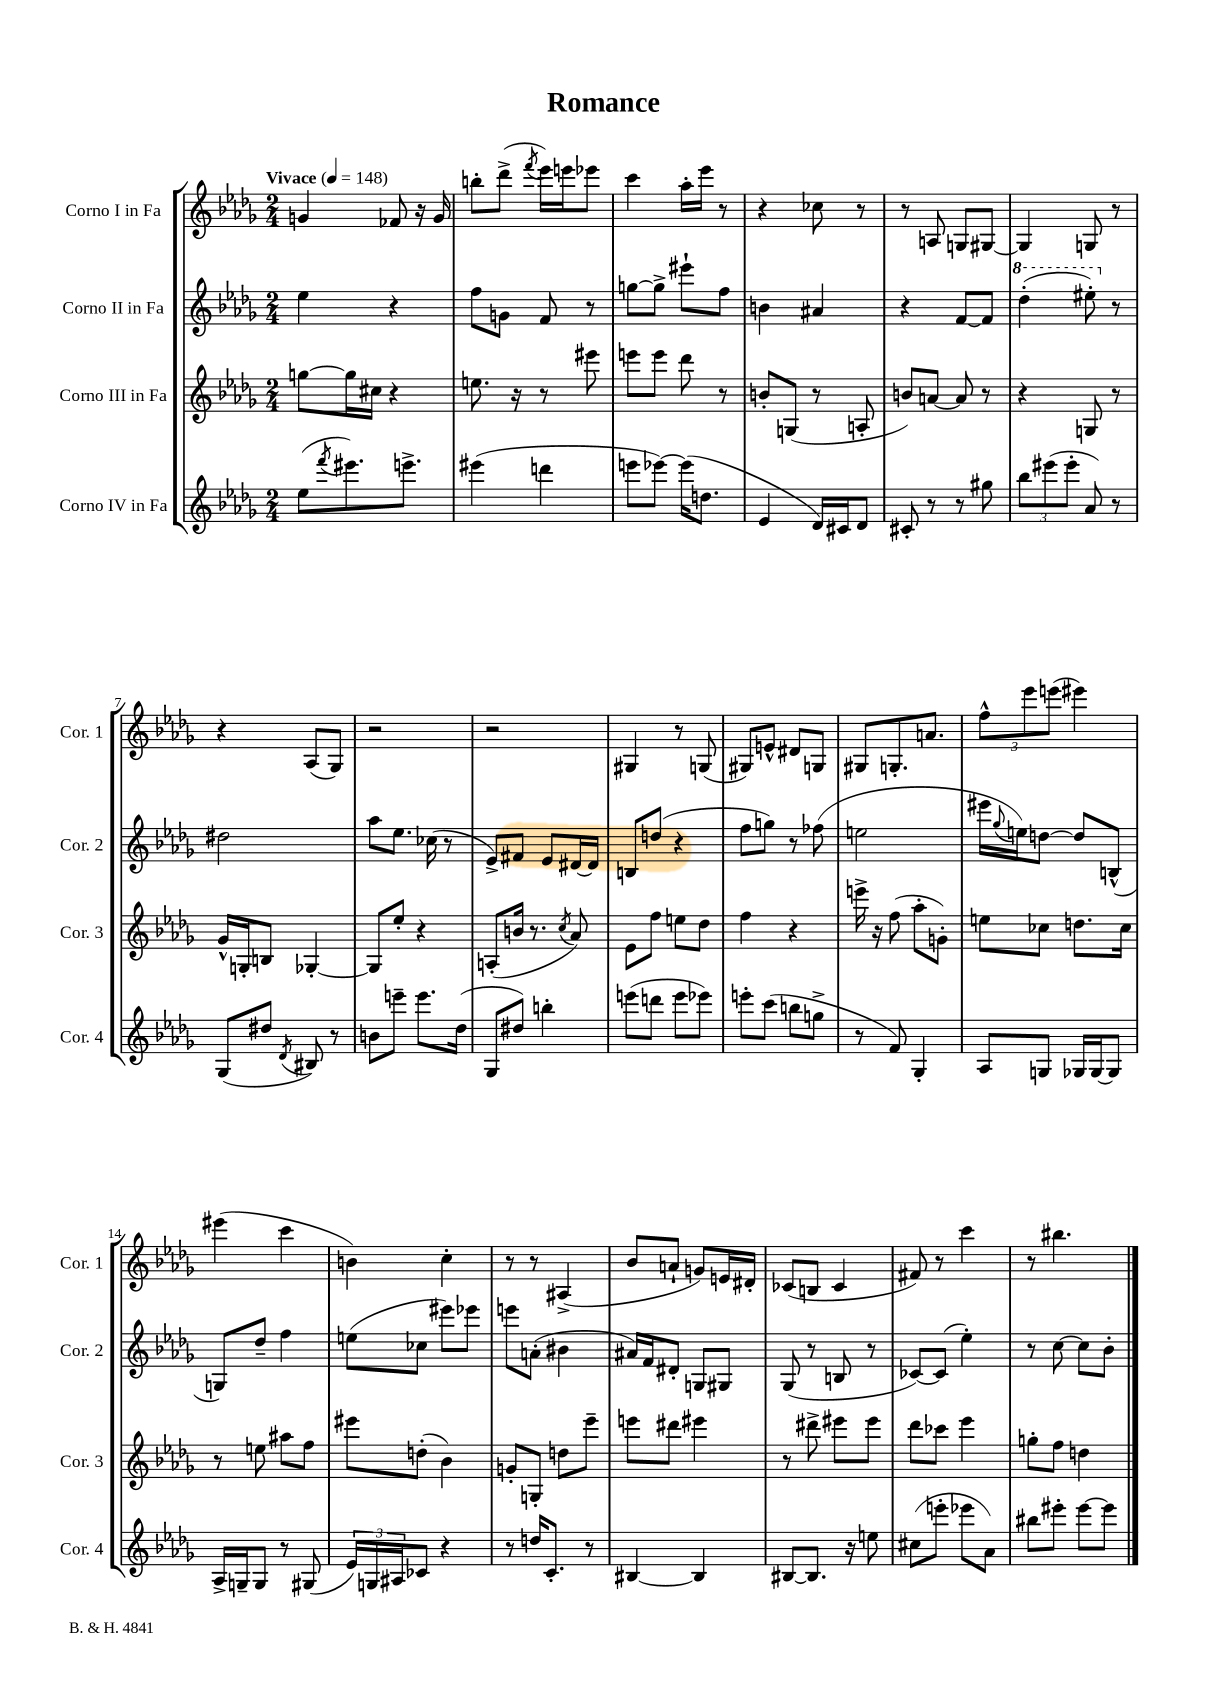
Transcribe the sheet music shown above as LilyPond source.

\header { title = "Romance" }
<<
\new StaffGroup <<
\new Staff = "s0" \with { instrumentName = "Corno I in Fa" shortInstrumentName = "Cor. 1" } {
    \clef treble \key des \major \numericTimeSignature \time 2/4 \tempo "Vivace" 4 = 148
    g'4 fes'8 r16 g'16 |
    b''8-. des'''8->( \acciaccatura { f'''8 } ees'''16) e'''16 ees'''8 |
    c'''4 aes''16-. ees'''16 r8 |
    r4 ces''8 r8 |
    r8 a8 g8 gis8~ |
    gis4 g8 r8 |
    r4 aes8( ges8) |
    r2 |
    r2 |
    gis4 r8 g8( |
    gis8) e'8-^ dis'8 g8 |
    gis8 g8.-. a'8. |
    \tuplet 3/2 { f''8-^ ees'''8 e'''8( } eis'''4) |
    eis'''4( c'''4 |
    b'4) c''4-. |
    r8 r8 ais4->( |
    bes'8 a'8-! g'8) e'16 dis'16-. |
    ces'8( b8 ces'4 |
    fis'8) r8 c'''4 |
    r8 bis''4. \bar "|." |
}
\new Staff = "s1" \with { instrumentName = "Corno II in Fa" shortInstrumentName = "Cor. 2" } {
    \clef treble \key des \major \numericTimeSignature \time 2/4
    ees''4 r4 |
    f''8 g'8 f'8 r8 |
    g''8~ g''8-> eis'''8-! f''8 |
    b'4 ais'4 |
    r4 f'8~ f'8 |
    \ottava #1 des'''4-.( eis'''8-.) \ottava #0 r8 |
    dis''2 |
    aes''8 ees''8. ces''16( r8 |
    ees'8->) fis'8 ees'8 dis'16~ dis'16 |
    b8 d''8( r4 |
    f''8 g''8) r8 fes''8( |
    e''2 |
    eis'''16 \appoggiatura { ges''8 } e''16) d''8~ d''8 b8-^( |
    g8) des''8-- f''4 |
    e''8( ces''8 eis'''8) ees'''8 |
    e'''8 a'8-.( bis'4 |
    ais'16) f'16 dis'8-. g8 gis8 |
    ges8( r8 b8 r8 |
    ces'8~) ces'8( ees''4-.) |
    r8 c''8~ c''8 bes'8-. \bar "|." |
}
\new Staff = "s2" \with { instrumentName = "Corno III in Fa" shortInstrumentName = "Cor. 3" } {
    \clef treble \key des \major \numericTimeSignature \time 2/4
    g''8~ g''16 cis''16 r4 |
    e''8. r16 r8 eis'''8 |
    e'''8 e'''8 des'''8 r8 |
    b'8-. g8( r8 a8-. |
    b'8) a'8~ a'8 r8 |
    r4 g8 r8 |
    ges'16-^ g16-. b8 ges4~-. |
    ges8 ees''8-. r4 |
    a8-.( b'16 r8. \acciaccatura { c''8 } aes'8) |
    ees'8 f''8 e''8 des''8 |
    f''4 r4 |
    e'''16-> r16 f''8( aes''8-. g'8-.) |
    e''8 ces''8 d''8. ces''16 |
    r8 e''8 ais''8 f''8 |
    eis'''8 d''8-.( bes'4) |
    g'8-. g8-. d''8 ees'''8-- |
    e'''8 dis'''8 eis'''4 |
    r8 dis'''8-> eis'''8 eis'''8 |
    des'''8 ces'''8 ees'''4 |
    g''8-. f''8 d''4 \bar "|." |
}
\new Staff = "s3" \with { instrumentName = "Corno IV in Fa" shortInstrumentName = "Cor. 4" } {
    \clef treble \key des \major \numericTimeSignature \time 2/4
    ees''8( \acciaccatura { f'''8 } eis'''8.) e'''8.-> |
    eis'''4( d'''4 |
    e'''8 ees'''8~) ees'''16( d''8. |
    ees'4 des'16) cis'16 des'8 |
    cis'8-. r8 r8 gis''8 |
    \tuplet 3/2 { bes''8 eis'''8( eis'''8-. } aes'8) r8 |
    ges8( dis''8 \acciaccatura { des'8 } bis8) r8 |
    b'8 e'''8-- e'''8. des''16( |
    ges8 dis''8) b''4-. |
    e'''8( d'''8 e'''8 ees'''8) |
    e'''8-. c'''8( b''8 g''8-> |
    r8 f'8) ges4-. |
    aes8 g8 ges16 ges16~ ges8 |
    aes16-> g16-- g8 r8 gis8( |
    \tuplet 3/2 { ees'16) g16 ais16 } ces'8 r4 |
    r8 d''16 c'8.-. r8 |
    bis4~ bis4 |
    bis8~ bis8. r16 e''8 |
    cis''8( e'''8-. ees'''8 aes'8) |
    bis''8 eis'''8-. eis'''8~ eis'''8 \bar "|." |
}
>>
>>
